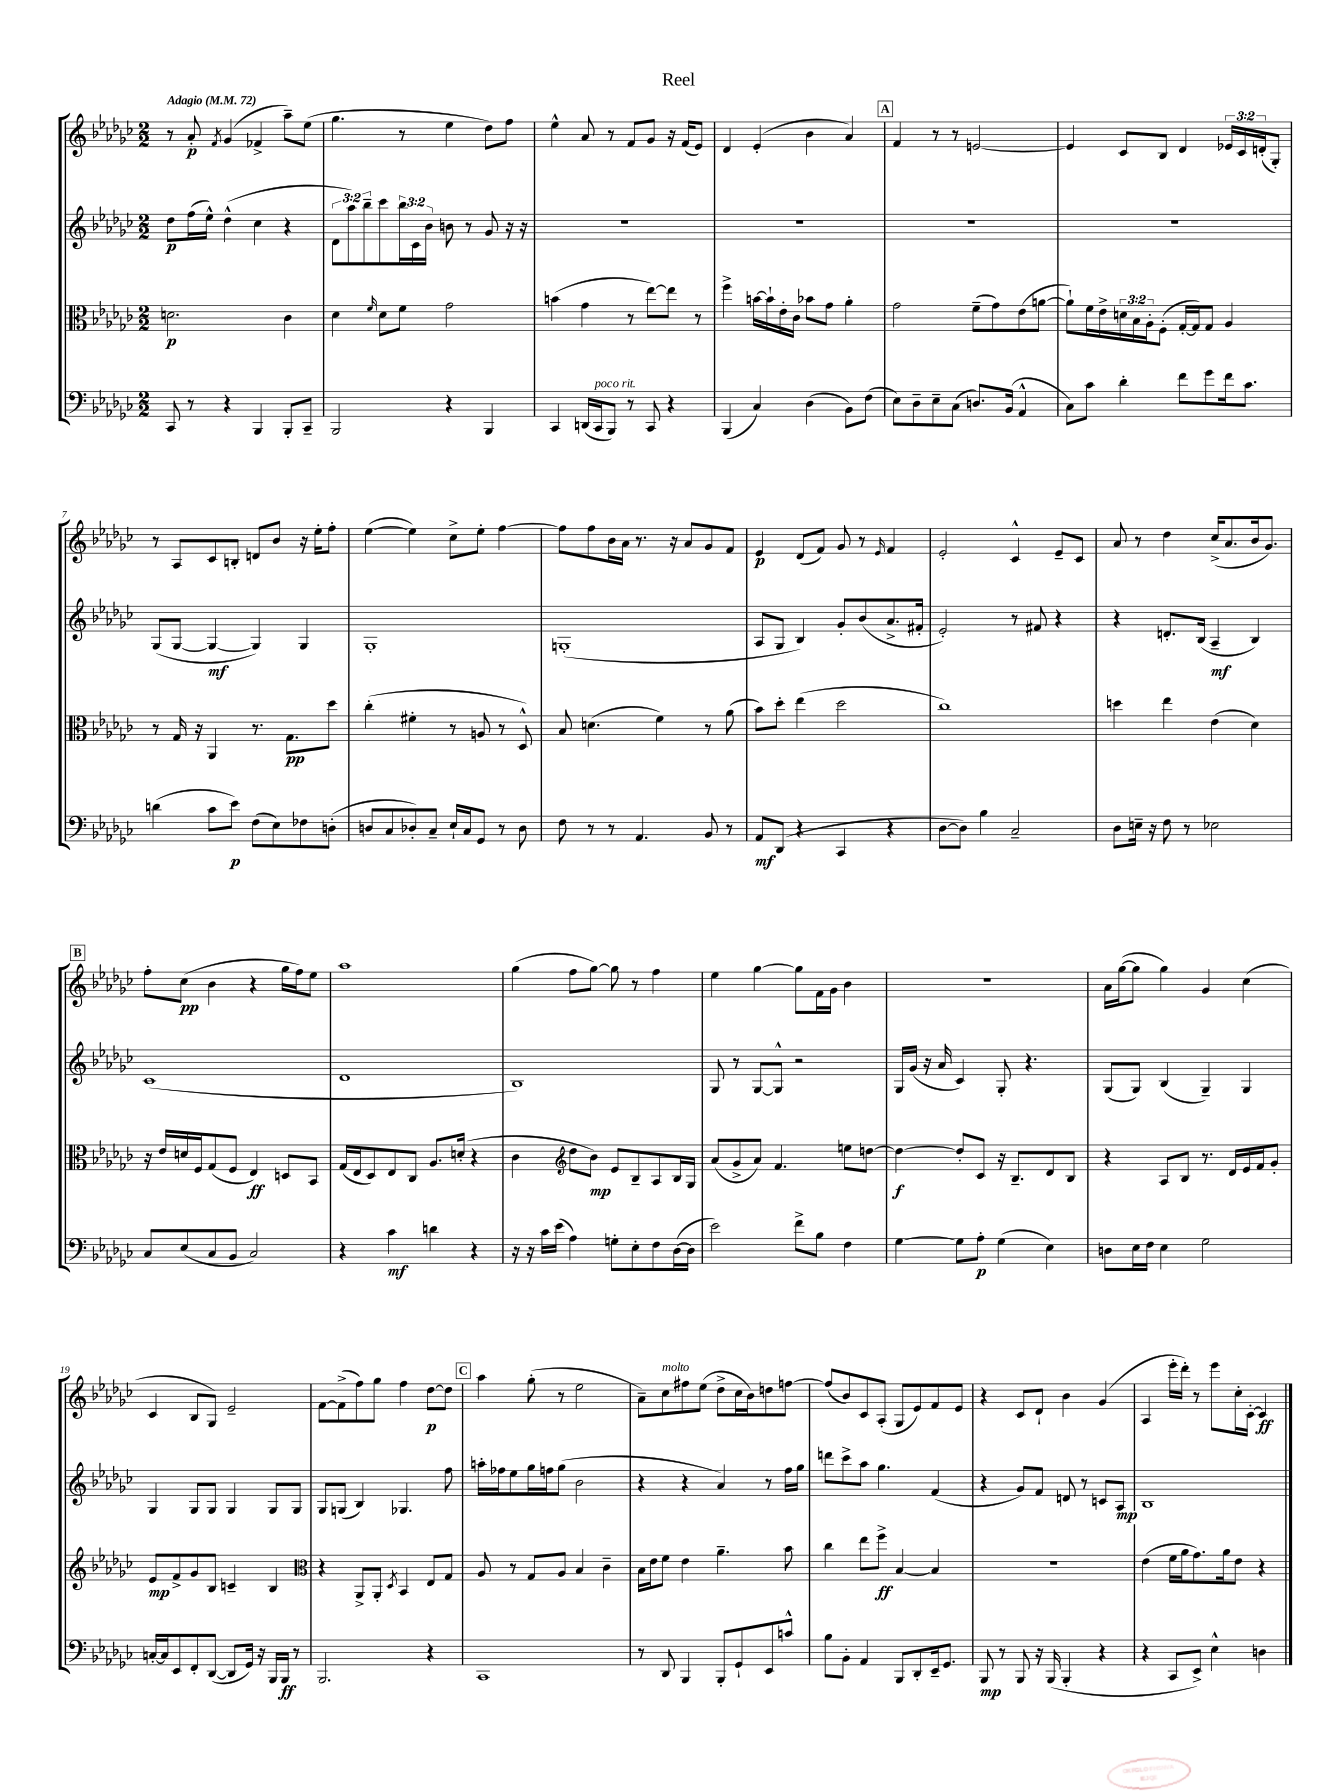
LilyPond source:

\header { title = "Reel" }
<<
\new StaffGroup <<
\new Staff = "s0" {
    \clef treble \key ges \major \numericTimeSignature \time 2/2 \override Staff.TupletNumber.text = #tuplet-number::calc-fraction-text \tempo "Adagio" 4 = 72
    r8 aes'8-.\p \acciaccatura { f'8 } ges'4( fes'4-> aes''8--) ees''8( |
    ges''4. r8 ees''4 des''8) f''8 |
    ees''4-^ aes'8 r8 f'8 ges'8 r16 f'16( ees'8) |
    des'4 ees'4-.( bes'4 aes'4) |
    \mark \markup { \box "A" } f'4 r8 r8 e'2~ |
    e'4 ces'8 bes8 des'4 \tuplet 3/2 { ees'16 ces'16 d'16-.( } ges8-.) |
    r8 aes8 ces'8 b8-. d'8 bes'8 r16 ees''16-. f''8-. |
    ees''4~( ees''4) ces''8-> ees''8-. f''4~ |
    f''8 f''8 bes'16 aes'16 r8. r16 aes'8 ges'8 f'8 |
    ees'4\p des'8( f'8) ges'8 r8 \grace { ees'16 } f'4 |
    ees'2-. ces'4-^ ees'8-- ces'8 |
    aes'8 r8 des''4 ces''16->( aes'8. bes'16 ges'8.) |
    \mark \markup { \box "B" } f''8-. ces''8\pp( bes'4 r4 ges''16 f''16) ees''8 |
    aes''1 |
    ges''4( f''8 ges''8~) ges''8 r8 f''4 |
    ees''4 ges''4~ ges''8 f'16 ges'16 bes'4 |
    R1 |
    aes'16 ges''16~( ges''8 ges''4) ges'4 ces''4( |
    ces'4 bes8 ges8) ees'2-- |
    f'8~ f'8->( f''8) ges''8 f''4 des''8~\p des''8 |
    \mark \markup { \box "C" } aes''4 ges''8-.( r8 ees''2 |
    aes'8--) ces''8^\markup { \italic "molto" } fis''8 ees''8( des''8-> ces''16 bes'16) d''8 f''8~ |
    f''8( bes'8) ces'8 aes8-.( ges8 ees'8) f'8 ees'8 |
    r4 ces'8 des'8-! bes'4 ges'4( |
    aes4 ees'''16-. des'''16-.) r8 ees'''8 ces''16-. ces'16~-. ces'4\ff \bar "|." |
}
\new Staff = "s1" {
    \clef treble \key ges \major \numericTimeSignature \time 2/2 \override Staff.TupletNumber.text = #tuplet-number::calc-fraction-text
    des''8\p f''16( ees''16-^) des''4-^( ces''4 r4 |
    \tuplet 3/2 { des'8 aes''8) bes''8-- } ces'''8 \tuplet 3/2 { bes''16 ces'16 bes'16 } b'8 r8 ges'8 r16 r16 |
    R1 |
    R1 |
    \mark \markup { \box "A" } R1 |
    R1 |
    ges8( ges8~ ges4~\mf ges4) ges4 |
    ges1-. |
    g1-.( |
    aes8 ges8 bes4) ges'8-. bes'8( aes'8.-> fis'16-. |
    ees'2-.) r8 fis'8 r4 |
    r4 d'8.-. bes16( aes4--\mf bes4) |
    \mark \markup { \box "B" } ces'1( |
    des'1 |
    bes1) |
    ges8 r8 ges8~ ges8-^ r2 |
    ges16 ges'16( r16 aes'16 ces'4) ges8-. r4. |
    ges8( ges8) bes4( ges4--) ges4 |
    ges4 ges8 ges8 ges4 ges8 ges8 |
    ges8 g8( bes4) ges4. f''8 |
    \mark \markup { \box "C" } a''16-. fes''16 ees''8 ges''16 f''16 ges''8( bes'2 |
    r4 r4 aes'4) r8 f''16 ges''16 |
    d'''8 ces'''8-> aes''8 ges''4. f'4( |
    r4 ges'8) f'8 d'8 r8 c'8 aes8\mp |
    bes1 \bar "|." |
}
\new Staff = "s2" {
    \clef alto \key ges \major \numericTimeSignature \time 2/2 \override Staff.TupletNumber.text = #tuplet-number::calc-fraction-text
    d'2.\p ces'4 |
    des'4 \grace { f'16 } des'8 f'8 ges'2 |
    b'4( ges'4 r8 ees''8~) ees''8 r8 |
    f''4-> b'16~ b'16-! ees'16-. ces'16 bes'8 ges'8 aes'4-. |
    \mark \markup { \box "A" } ges'2 f'8--( ges'8) ees'8( a'8~ |
    a'8-!) f'16 ees'16-> \tuplet 3/2 { d'16 bes16 aes16-. } f8-.( ges16~-. ges16) ges8 aes4 |
    r8 ges16 r16 aes,4 r8. ges8.\pp des''8 |
    ces''4-.( fis'4-. r8 a8 r8 des8-^) |
    bes8 d'4.( f'4) r8 aes'8( |
    bes'8) des''8-. ees''4( des''2 |
    ces''1) |
    d''4 ees''4 ees'4( des'4) |
    \mark \markup { \box "B" } r16 ees'16 d'16 f16 ges8( f8 ees4\ff) d8 bes,8 |
    ges16( ees16 des8) ees8 ces8 aes8. d'16-.( r4 |
    ces'4 \clef treble des''8 bes'8\mp) ees'8 bes8-- aes8 bes16 ges16 |
    aes'8( ges'8-> aes'8) f'4. e''8 d''8~ |
    d''4~\f d''8-. ces'8 r16 bes8.-- des'8 bes8 |
    r4 aes8 bes8 r8. des'16 ees'16 f'16 ges'8-. |
    ees'8\mp f'8-> ges'8 bes8 c'4-- bes4 |
    \clef alto r4 aes,8-> aes,8-. \acciaccatura { des8 } bes,4 ees8 ges8 |
    \mark \markup { \box "C" } aes8 r8 ges8 aes8 bes4 ces'4-- |
    bes16 ees'16 f'8 ees'4 aes'4.-- bes'8 |
    ces''4 ees''8 f''8->\ff bes4~ bes4 |
    R1 |
    ees'4( f'16 aes'16 ges'8.) aes'16 ees'8 r4 \bar "|." |
}
\new Staff = "s3" {
    \clef bass \key ges \major \numericTimeSignature \time 2/2
    ces,8 r8 r4 bes,,4 bes,,8-. ces,8-- |
    bes,,2 r4 bes,,4 |
    ces,4 d,16( ces,16^\markup { \italic "poco rit." } bes,,8) r8 ces,8 r4 |
    bes,,4( ces4) des4( bes,8) f8( |
    \mark \markup { \box "A" } ees8) des8-- ees8-- ces8( d8.) bes,16( aes,4-^ |
    ces8) ces'8 des'4-. f'8 ges'8 f'16 ces'8. |
    d'4( ces'8 ees'8\p) f8( ees8) fes8 d8-.( |
    d8 ces8 des8-.) ces8-- ees16-! ces16 ges,8 r8 des8 |
    f8 r8 r8 aes,4. bes,8 r8 |
    aes,8\mf des,8( r4 ces,4 r4 |
    des8~ des8) bes4 ces2-- |
    des8 e16-- r16 f8 r8 ees2 |
    \mark \markup { \box "B" } ces8 ees8( ces8 bes,8 ces2) |
    r4 ces'4\mf d'4 r4 |
    r16 r16 ces'16 ees'16( aes4) g8-. ees8-. f8 des16~( des16 |
    ees'2) f'8-> bes8 f4 |
    ges4~ ges8 aes8-.\p ges4( ees4) |
    d8 ees16 f16 ees4 ges2 |
    c16~-. c16 ees,8 f,8-. des,8~( des,8 ges,16) r16 bes,,16 bes,,16\ff r8 |
    bes,,2. r4 |
    \mark \markup { \box "C" } ces,1 |
    r8 des,8 bes,,4 bes,,8-. ges,8-! ees,8 c'8-^ |
    bes8 bes,8-. aes,4 bes,,8 des,8-. ees,16-- ges,8. |
    bes,,8\mp r8 bes,,8 r16 bes,,16( bes,,4-. r4 |
    r4 ces,8 ees,8->) ees4-^ d4 \bar "|." |
}
>>
>>
